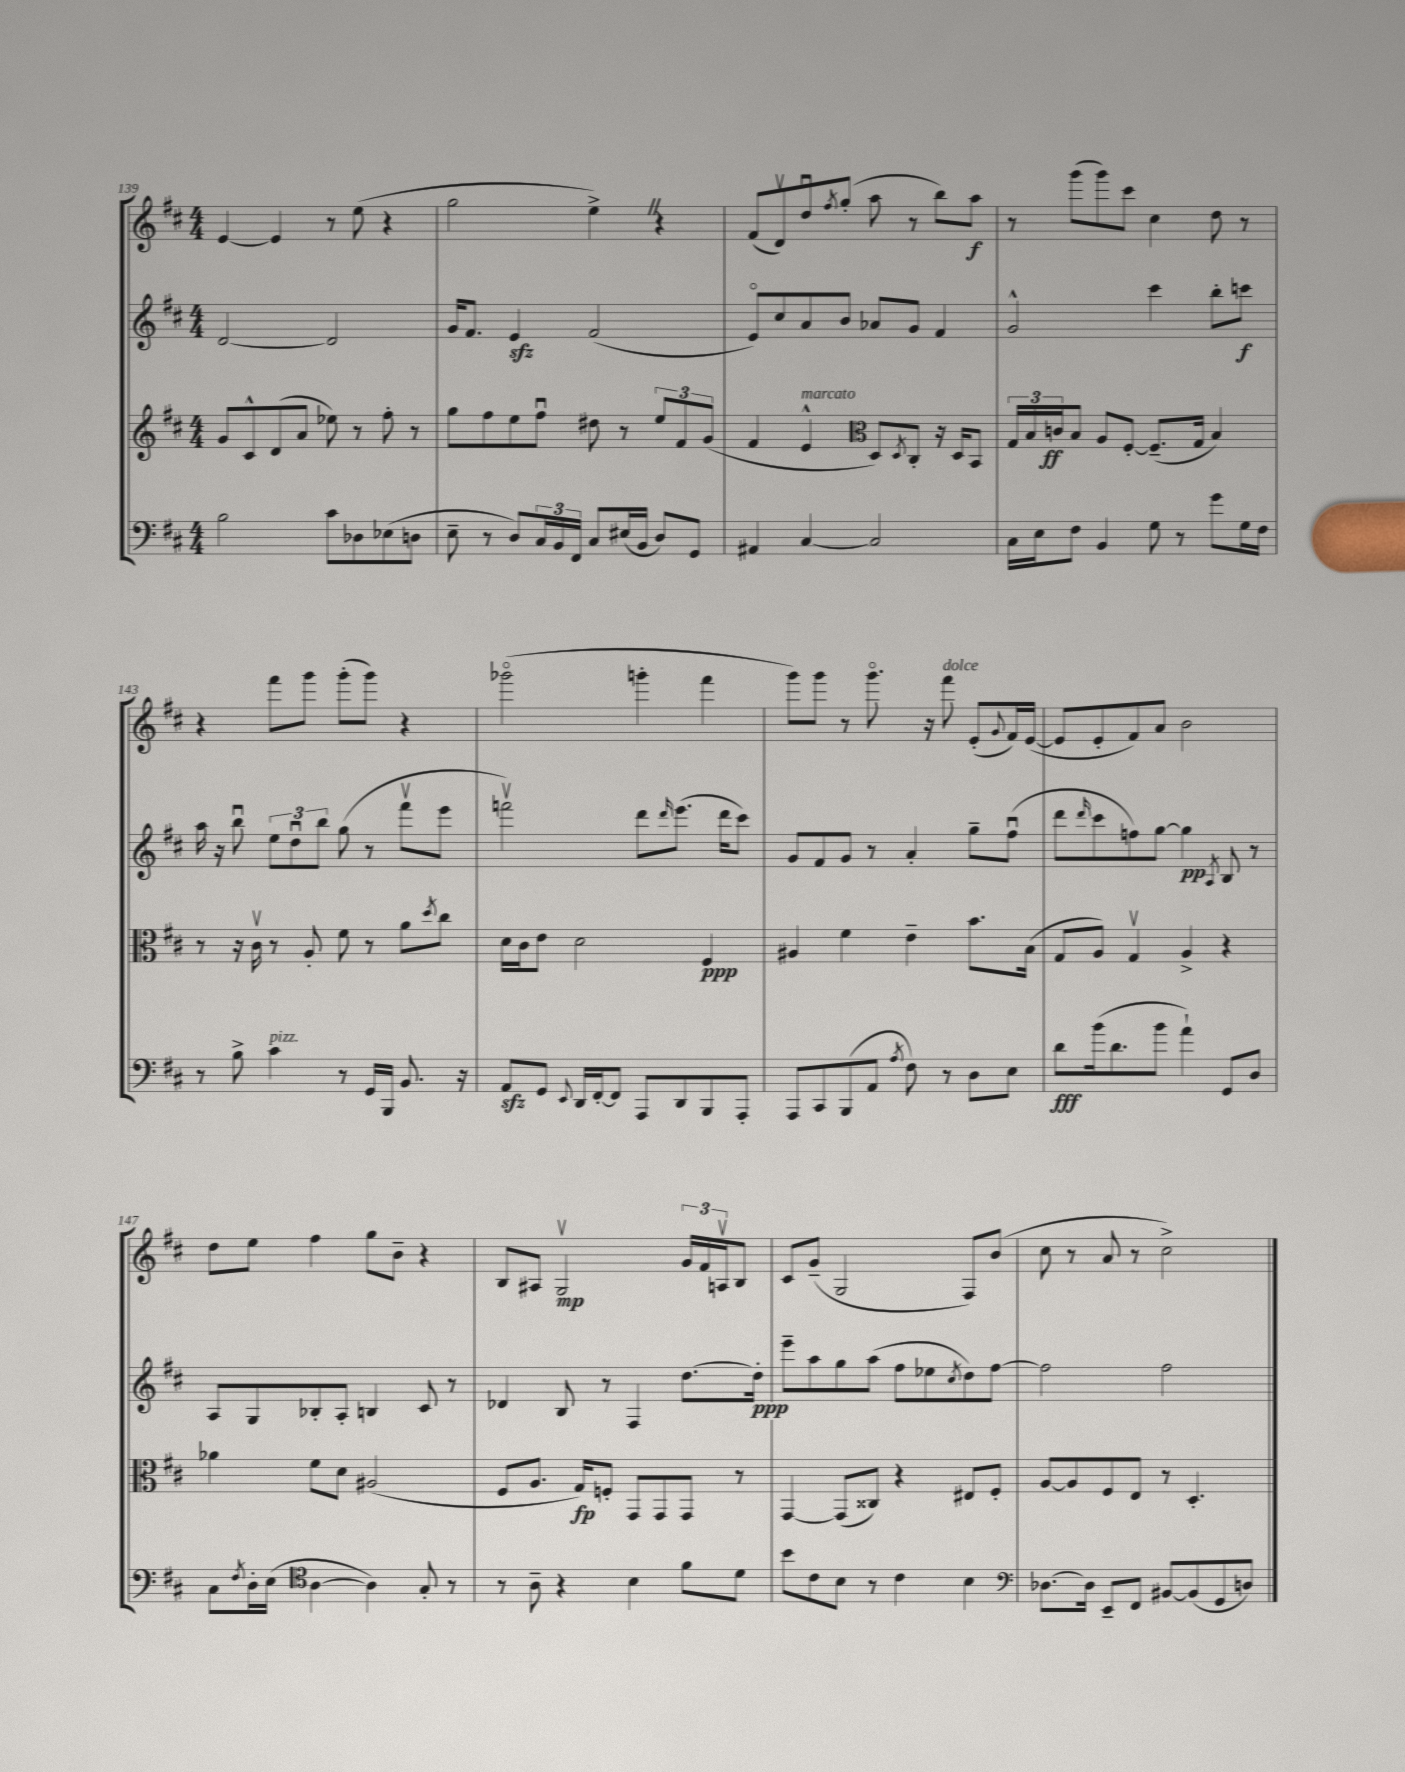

**kern	**kern	**kern	**kern
*staff4	*staff3	*staff2	*staff1
*clefF4	*clefG2	*clefG2	*clefG2
*k[f#c#]	*k[f#c#]	*k[f#c#]	*k[f#c#]
*M4/4	*M4/4	*M4/4	*M4/4
2B\	8g/L	[2d/	[4e/
.	8c#^^/	.	.
.	(8d/	.	4e/]
.	8a/J	.	.
8c#\L	8ee-\)	2d/]	8r
8D-\	8r	.	(8ee\
(8E-\	8ff#'\	.	4r
8D\J	8r	.	.
=	=	=	=
8E~\	8gg\L	16g/LK	2gg\
.	.	8.f#/J	.
8r	8ff#\	.	.
8D/L)	8ee\	4e/	.
24C#/L	8ff#u\J	.	.
24BB/	.	.	.
24FF#/JJ	.	.	.
8C#/L	8dd#\	(2f#/	4ee^\)
(16E#/L	8r	.	.
16BB/JJ	.	.	.
8D/L)	12ee/L	.	4r
.	12f#/	.	.
8GG/J	.	.	.
.	(12g/J	.	.
=	=	=	=
4AA#/	4f#/	8eo/L)	(8f#/L
.	.	8cc#/	8dv/)
[4C#/	4e^^/	8a/	8ddu/
.	.	.	8qff#/
.	.	8b/J	(8gg'/J
*	*clefC3	*	*
2C#/]	8D/L)	8a-/L	8aa\
.	8qD/	.	.
.	8C#'/J	8g/J	8r
.	16r	4f#/	8bb\L)
.	16D/LK	.	.
.	8BB/J	.	8aa\J
=	=	=	=
16C#\LL	24G/LL	2g^^/	8r
.	24B/	.	.
16E\J	.	.	.
.	24c/J	.	.
8F#\J	8B/J	.	(8ggg\L
4BB/	8A/L	.	8ggg\)
.	[8F#'/J	.	8ccc#\J
8G\	(8.F#~/]L	4ccc#\	4cc#\
8r	.	.	.
.	16G/Jk	.	.
8g\L	4B/)	8bb'\L	8dd\
16G\L	.	8ccc\J	8r
16F#\JJ	.	.	.
=	=	=	=
8r	8r	16aa\	4r
.	.	16r	.
8B^\	16r	8bbu\	.
.	16c#v\	.	.
4c#\	8r	12ee\L	8fff#\L
.	.	12ddu\	.
.	8A'/	.	8ggg\J
.	.	12bb\J	.
8r	8f#\	(8gg\	(8ggg'\L
16GG/LL	8r	8r	8ggg\J)
16BBB/JJ	.	.	.
8.BB/	8a\L	8fff#v\L	4r
.	8qdd/	.	.
.	8cc#\J	8eee\J	.
16r	.	.	.
=	=	=	=
8AA/L	16d\LL	2fffv\)	(2ggg-o\
.	16c#\J	.	.
8GG/J	8e\J	.	.
8qqEE/	.	.	.
16DD/LL	2d\	.	.
[16FF#'/J	.	.	.
8FF#/]J	.	.	.
8AAA/L	.	8ddd\L	4ggg'\
.	.	16qqddd/	.
8DD/	.	(8.eee\J	.
8BBB/	4F#/	.	4fff#\
.	.	16ddd\LK	.
8AAA'/J	.	8ccc#\J)	.
=	=	=	=
8AAA/L	4A#/	8g/L	8ggg\L)
8CC#/	.	8f#/	8ggg\J
(8BBB/	4f#\	8g/J	8r
8AA/J	.	8r	8.gggo\
8qA/	.	.	.
8F#\)	4e~\	4a'/	.
.	.	.	16r
8r	.	.	8fff#\
8D\L	8.b\L	8gg~\L	(8e'/L
.	.	.	8qqg/
8E\J	.	(8ff#u\J	16f#/L)
.	(16B\Jk	.	([16e/JJ
=	=	=	=
8d\L	8G/L	8ddd\L	8e/]L
.	.	16qqddd/	.
(16b\k	8A/J)	8ccc#\	8e'/
8.d\	.	.	.
.	4Gv/	8ff\)	8f#/)
8b\J	.	[8gg\J	8a/J
4a`\)	4A^/	4gg\]	2b\
.	.	8qA/	.
8GG/L	4r	8B/	.
8D/J	.	8r	.
=	=	=	=
8C#\L	4a-\	8A/L	8dd\L
8qF#/	.	.	.
16D'\L	.	8G/	8ee\J
(16E\JJ	.	.	.
*clefC4	*	*	*
[4A\	8f#\L	8B-'/	4ff#\
.	8d\J	8A'/J	.
4A\])	(2A#/	4B/	8gg\L
.	.	.	8b~\J
8G'/	.	8c#/	4r
8r	.	8r	.
=	=	=	=
8r	8F#/L	4d-/	8B/L
8A~\	8.A/J	.	8A#/J
4r	.	8B/	2Gv/
.	16G/LK)	.	.
.	8F'/J	8r	.
4B\	8GG/L	4F#/	.
.	8GG/	.	.
8f#\L	8GG/J	[8.dd\L	24g/LL
.	.	.	24f#/
.	.	.	24Av/J
8d\J	8r	.	8B/J
.	.	16dd'\]Jk	.
=	=	=	=
8b\L	[4GG/	8eee~\L	8c#/L
8c#\	.	8aa\	(8g~/J
8B\J	(8GG/]L	8gg\	2G/
8r	8C##/J)	(8aa\J	.
4c#\	4r	8ff#\L	.
.	.	8ee-\	.
.	.	8qcc#/	.
4B\	8E#/L	8dd\)	8F#/L)
.	8F#'/J	[8ff#\J	(8b/J
=	=	=	=
*clefF4	*	*	*
[8.D-\L	[8A/L	2ff#\]	8cc#\
.	8A/]	.	8r
16D-\]Jk	.	.	.
8EE~/L	8F#/	.	8a/
8FF#/J	8E/J	.	8r
[8BB#/L	8r	2ff#\	2cc#^\)
(8BB#/]	4.D'/	.	.
8GG/	.	.	.
8D/J)	.	.	.
==	==	==	==
*-	*-	*-	*-
